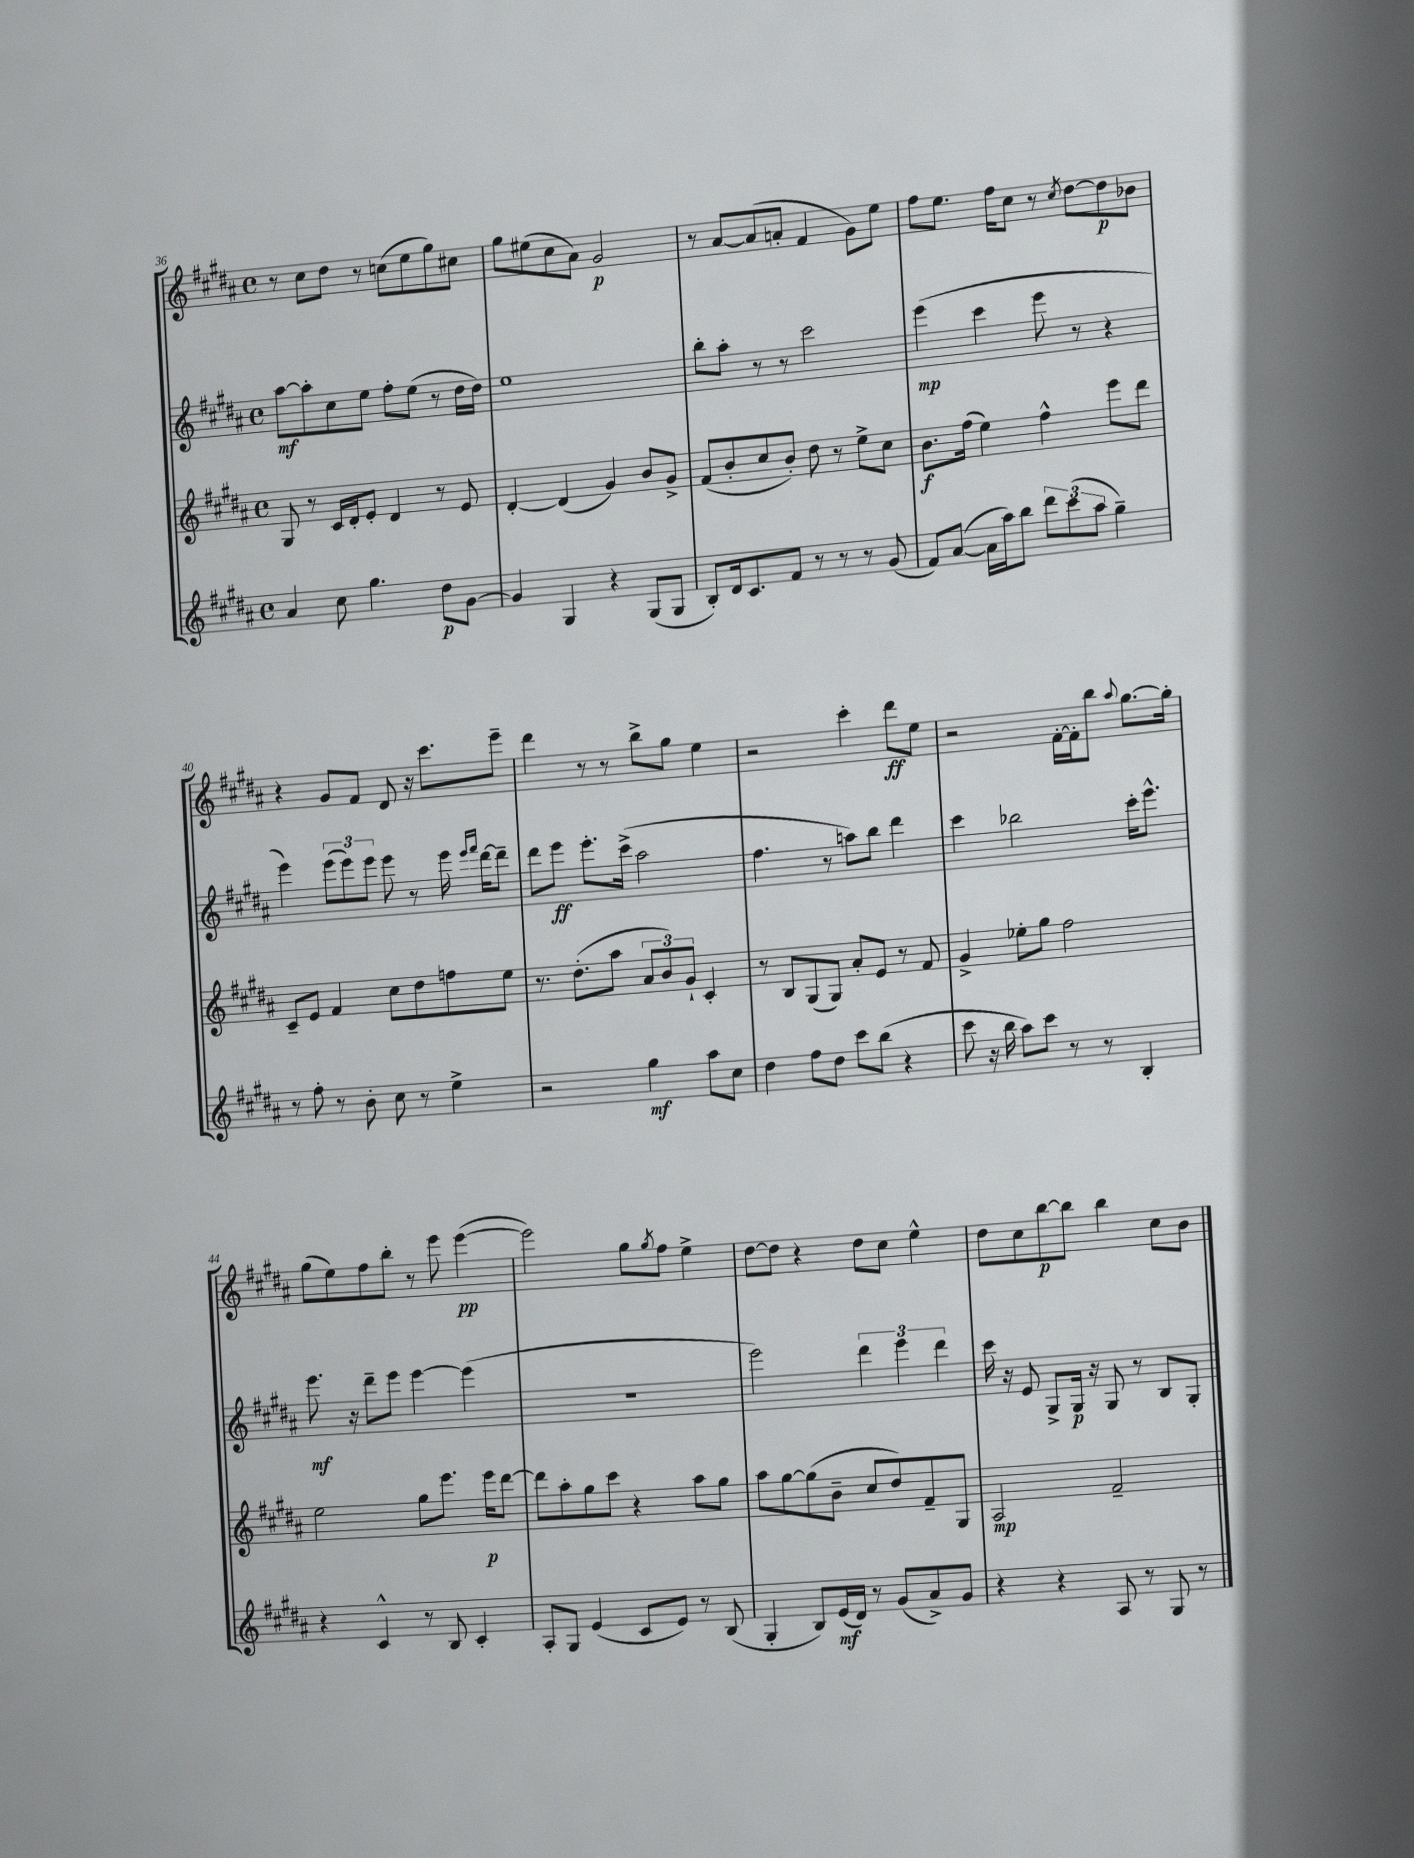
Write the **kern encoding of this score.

**kern	**kern	**kern	**kern
*staff4	*staff3	*staff2	*staff1
*clefG2	*clefG2	*clefG2	*clefG2
*k[f#c#g#d#a#]	*k[f#c#g#d#a#]	*k[f#c#g#d#a#]	*k[f#c#g#d#a#]
*M4/4	*M4/4	*M4/4	*M4/4
*met(c)	*met(c)	*met(c)	*met(c)
4a#	8G#	[8aa#	8r
.	8r	8aa#']	8cc#
8cc#	16c#	8cc#	8dd#
.	16d#'	.	.
4.gg#	8e'	8ee	8r
.	4d#	8ff#'	(8cc
.	.	(8ee	8ee
8dd#	8r	8r	8gg#)
[8g#	8e	16dd#	8cc#
.	.	16dd#)	.
=	=	=	=
4g#]	[4d#'	1ee	8gg#
.	.	.	(8ee#
4G#	(4d#]	.	8cc#
.	.	.	8a#)
4r	4g#)	.	2g#
(8G#	8b	.	.
8G#	8g#^	.	.
=	=	=	=
8B')	(8f#	8bb'	8r
16d#	8b'	8aa#'	[8a#
8.c#	.	.	.
.	8cc#	8r	(8a#]
8f#	8b')	8r	8a'
8r	8dd#	2ccc#	4f#
8r	8r	.	.
8r	8ee^	.	8g#)
(8g#	8cc#	.	8ee
=	=	=	=
8f#)	8.b	(4eee	8ff#
([8a#	.	.	8.ee
.	(16ff#	.	.
16a#]	4ee)	4ccc#	.
16aa#)	.	.	16ff#
8bb	.	.	8cc#
12ddd#	4ff#^^	8eee	8r
(12ccc#	.	.	.
.	.	.	8qcc#
.	.	8r	[8dd#
12aa#	.	.	.
4gg#~)	8eee	4r	8dd#]
.	8ddd#	.	8b-
=	=	=	=
8r	8c#~	4eee)	4r
8ff#'	8e	.	.
8r	4f#	(12eee	8g#
.	.	12eee)	.
8b'	.	.	8f#
.	.	12eee	.
8cc#	8cc#	8eee	8d#
8r	8dd#	8r	16r
.	.	.	8.ccc#
4ee^	8ff	16eee	.
.	.	16qqeee	.
.	.	16qqfff#	.
.	.	[16ddd#	.
.	8ee	8ddd#~]	8eee~
=	=	=	=
2r	8.r	8ddd#	4ddd#
.	.	8eee	.
.	(8.dd#'	.	.
.	.	8.eee'	8r
.	8aa#	.	8r
.	.	(16ccc#^	.
4gg#	12a#	2aa#	8bb^
.	12b)	.	.
.	.	.	8gg#
.	12g#`	.	.
8aa#	4c#'	.	4ee
8cc#	.	.	.
=	=	=	=
4dd#	8r	4.ff#	2r
.	8B	.	.
8ff#	(8G#	.	.
8dd#	8G#)	8r	.
8ccc#	8a#'	8aa)	4ccc#'
(8bb	8e	8bb	.
4r	8r	4ddd#	8ddd#
.	8f#	.	8ee
=	=	=	=
8ccc#	4g#^	4ccc#	2r
16r	.	.	.
16bb	.	.	.
8aa#)	8ee-'	2bb-	.
8ccc#	8gg#	.	.
8r	2ff#	.	[16f#'
.	.	.	16f#']
8r	.	.	8bb
.	.	.	8qqaa#
4B'	.	16ccc#'	[8.gg#
.	.	8.eee^^	.
.	.	.	16gg#']
=	=	=	=
4r	2ee	8.eee	(8gg#
.	.	.	8ee)
.	.	16r	.
4c#^^	.	8ddd#~	8ff#
.	.	8eee	8bb'
8r	8gg#	[4eee	8r
8B	8.eee	.	8eee
4c#'	.	(4eee]	([4eee
.	16eee	.	.
.	[8ddd#	.	.
=	=	=	=
8A#'	8ddd#]	1r	2eee])
8G#	8aa#'	.	.
(4e	8gg#	.	.
.	8ccc#	.	.
8c#	4r	.	8gg#
.	.	.	8qgg#
8e)	.	.	8ff#
8r	8aa#	.	4ee^
(8B	8gg#	.	.
=	=	=	=
4G#'	8aa#	2eee)	[8dd#
.	[8gg#	.	8dd#]
8B)	(8gg#]	.	4r
(16e	8b~	.	.
16d#)	.	.	.
8r	8cc#	6ddd#	8dd#
(8g#	8dd#)	.	8cc#
.	.	6eee	.
8a#^)	8f#~	.	4ee^^
.	.	6ddd#	.
8g#	8G#	.	.
=	=	=	=
4r	2A#	16ccc#	8dd#
.	.	16r	.
.	.	8e	8cc#
4r	.	8G#^	[8bb
.	.	16G#	8bb]
.	.	16r	.
8A#	2f#~	8G#	4bb
8r	.	8r	.
8G#	.	8B	8cc#
8r	.	8G#'	8b
==	==	==	==
*-	*-	*-	*-
